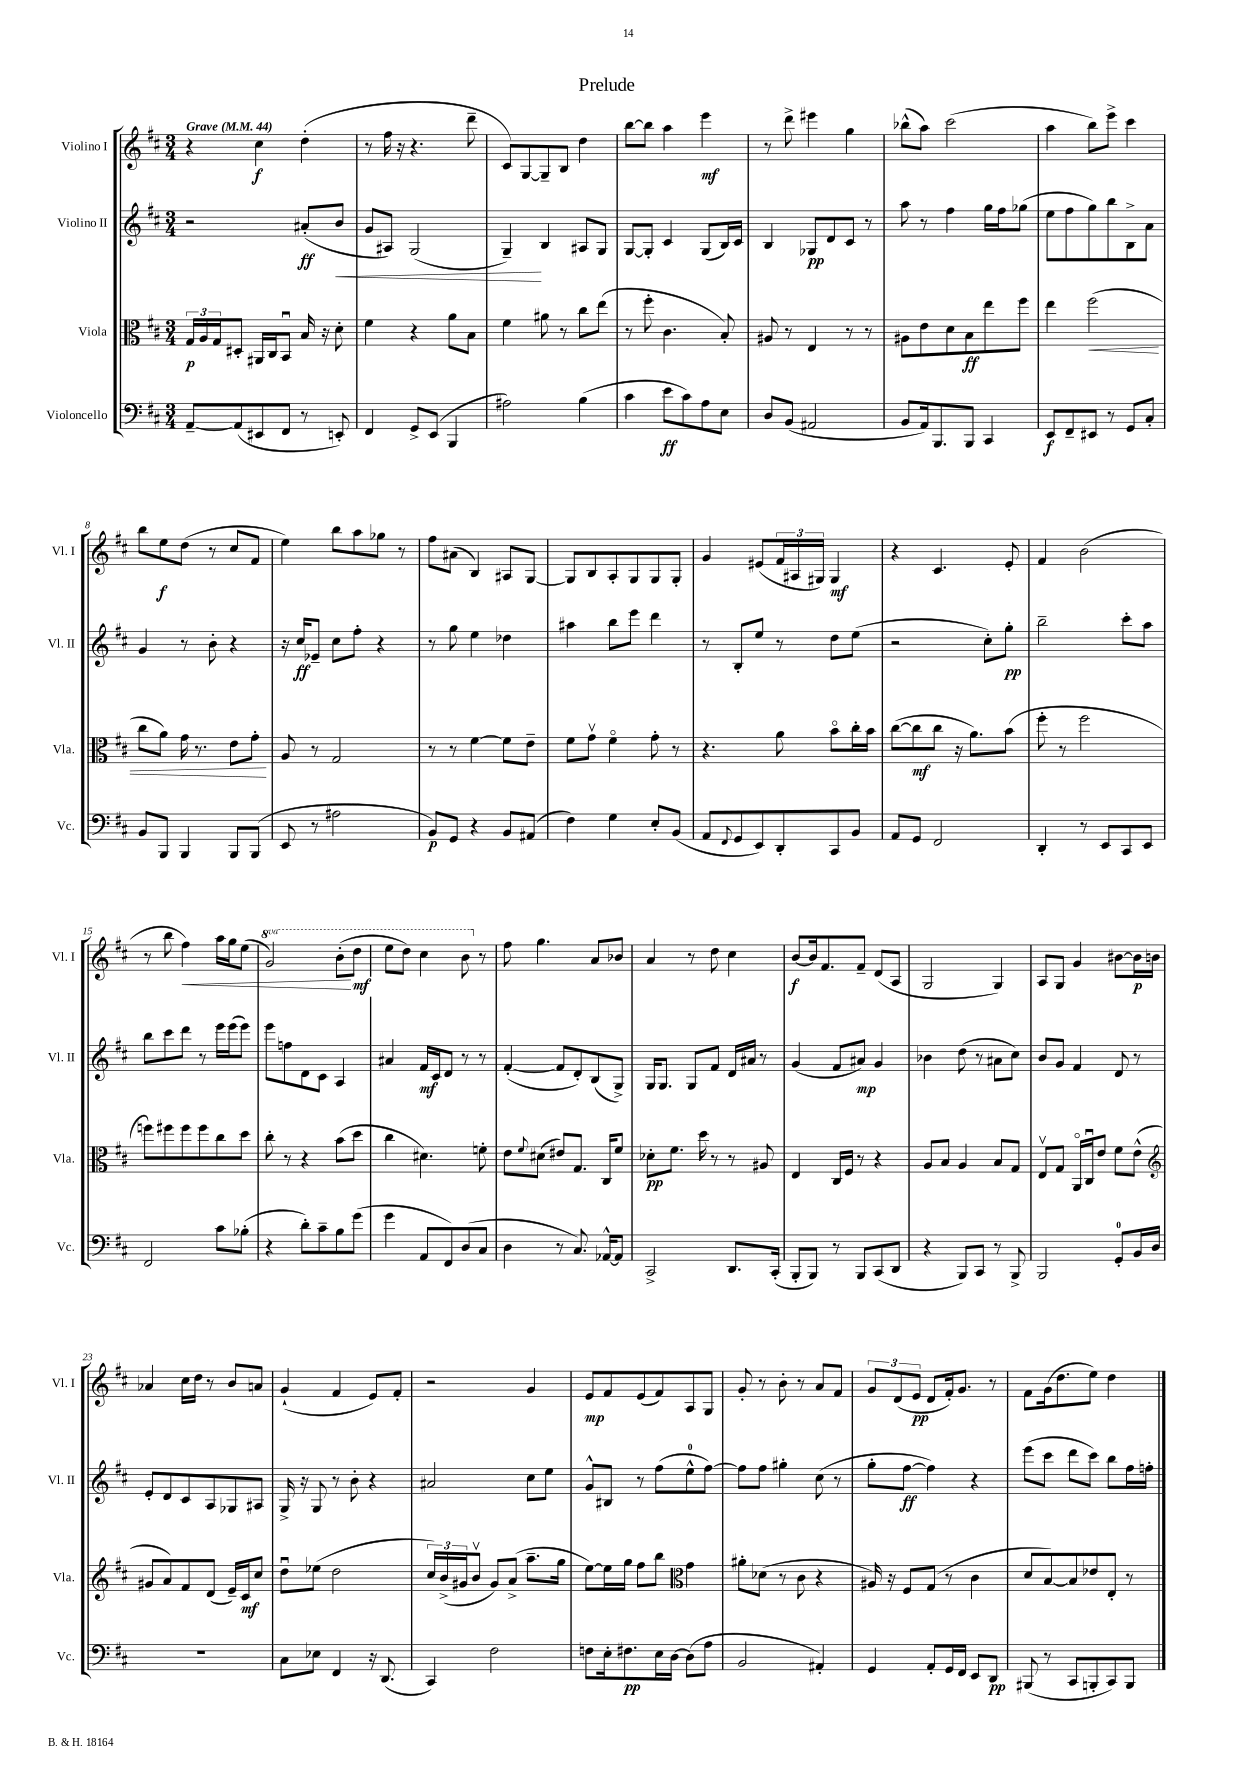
\header { title = "Prelude" }
<<
\new StaffGroup <<
\new Staff = "s0" \with { instrumentName = "Violino I" shortInstrumentName = "Vl. I" } {
    \clef treble \key d \major \numericTimeSignature \time 3/4 \set Staff.ottavationMarkups = #ottavation-simple-ordinals \tempo "Grave" 4 = 44
    r4 cis''4\f d''4-.( |
    r8 fis''16 r16 r4. d'''8-- |
    cis'8) g8~ g8-- b8 d''4 |
    b''8~ b''8 a''4 e'''4\mf |
    r8 d'''8-> eis'''4 g''4 |
    bes''8-^( a''8) cis'''2( |
    a''4 b''8) e'''8-> cis'''4 |
    b''8 e''8\f d''8( r8 cis''8 fis'8 |
    e''4) b''8 a''8 ges''8 r8 |
    fis''8 ais'8( b4) ais8 g8~ |
    g8 b8 a8-. g8 g8 g8-. |
    g'4 eis'8( \tuplet 3/2 { fis'16 ais16 gis16) } gis4\mf |
    r4 cis'4. e'8-. |
    fis'4 b'2( |
    r8 b''8 fis''4\<) a''16 g''16 e''8( |
    \ottava #1 g''2) b''8-.\!( d'''8\mf |
    e'''8 d'''8) cis'''4 b''8 \ottava #0 r8 |
    fis''8 g''4. a'8 bes'8 |
    a'4 r8 d''8 cis''4 |
    b'8~\f b'16 fis'8. fis'8-- d'8( a8 |
    g2 g4) |
    a8 g8 g'4 bis'8~ bis'16\p b'16 |
    aes'4 cis''16 d''16 r8 b'8 a'8 |
    g'4-!( fis'4 e'8) fis'8-. |
    r2 g'4 |
    e'8\mp fis'8 e'8( fis'8) a8 g8 |
    g'8-. r8 b'8-. r8 a'8 fis'8 |
    \tuplet 3/2 { g'8 d'8( e'8\pp } d'8 fis'16-.) g'8. r8 |
    fis'8 g'16( d''8. e''8) d''4 \bar "|." |
}
\new Staff = "s1" \with { instrumentName = "Violino II" shortInstrumentName = "Vl. II" } {
    \clef treble \key d \major \numericTimeSignature \time 3/4
    r2 ais'8-.\ff( b'8\< |
    g'8 ais8) g2( |
    g4--\!) b4 ais8 g8 |
    g8~ g8-. cis'4 g8( b16) cis'16 |
    b4 ges8\pp d'8 cis'8 r8 |
    a''8 r8 fis''4 g''16 fis''16 ges''8( |
    e''8 fis''8 g''8) b''8 b8-> a'8 |
    g'4 r8 b'8-. r4 |
    r16 cis''16\ff ees'8-- cis''8 fis''8-. r4 |
    r8 g''8 e''4 des''4 |
    ais''4 b''8 e'''8 d'''4 |
    r8 b8-. e''8 r8 d''8 e''8( |
    r2 cis''8-.) g''8-.\pp |
    b''2-- cis'''8-. a''8 |
    b''8 cis'''8 d'''8 r8 e'''16 e'''16( e'''8) |
    e'''8 f''8 d'8 cis'8 a4 |
    ais'4 fis'16\mf cis'16 d'8 r8 r8 |
    fis'4~-.( fis'8 d'8-.) b8( g8->) |
    g16 g8. g8 fis'8 d'16 ais'16 r8 |
    g'4( fis'8 ais'8\mp) g'4 |
    bes'4 d''8( r8 ais'8 cis''8) |
    b'8 g'8 fis'4 d'8 r8 |
    e'8-. d'8 cis'8 a8 ges8 ais8 |
    g16-> r16 g8 r8 b'8-. r4 |
    ais'2 cis''8 e''8 |
    g'8-^ bis8 r8 fis''8( e''8-0-^ fis''8~) |
    fis''8 fis''8 gis''4-. cis''8( r8 |
    g''8-. fis''8~\ff fis''4) r4 |
    e'''8( cis'''8 d'''8 cis'''8) b''8 fis''16 f''16-. \bar "|." |
}
\new Staff = "s2" \with { instrumentName = "Viola" shortInstrumentName = "Vla." } {
    \clef alto \key d \major \numericTimeSignature \time 3/4
    \tuplet 3/2 { g16\p a16 g16 } dis8-. ais,16 cis16 b,8\downbow b16 r16 d'8-. |
    fis'4 r4 a'8 b8 |
    fis'4 ais'8 r8 cis''8 e''8( |
    r8 fis''8-. cis'4. b8-.) |
    ais8 r8 e4 r8 r8 |
    ais8 e'8 d'8 b8\ff e''8 fis''8 |
    e''4 fis''2\<( |
    cis''8 a'8) g'16 r8. e'8 g'8-.\! |
    a8 r8 g2 |
    r8 r8 fis'4~ fis'8 e'8-- |
    fis'8 g'8\upbow fis'4\flageolet g'8-. r8 |
    r4. a'8 b'8\flageolet cis''16-. b'16 |
    cis''8~( cis''8\mf cis''8 r16 a'8.) b'8( |
    fis''8-. r8 fis''2 |
    f''8) fis''8 fis''8 fis''8 cis''8 d''8 |
    cis''8-. r8 r4 b'8( d''8 |
    cis''4 dis'4.) f'8-. |
    e'8 \appoggiatura { fis'8 } dis'8( eis'8) g8. cis16 fis'8 |
    des'8-.\pp fis'8. d''16 r8 r8 ais8 |
    e4 cis16 fis16 r8 r4 |
    a8 b8 a4 b8 g8 |
    e8\upbow g8 a,16\flageolet cis16\downbow e'8 fis'8 e'8-^( |
    \clef treble gis'8 a'8) fis'8 d'8( e'16--) cis'16\mf cis''8 |
    d''8\downbow ees''8( d''2 |
    \tuplet 3/2 { cis''16) b'16->( gis'16 } b'8\upbow gis'8) a'8->( a''8.-- g''16 |
    e''8~) e''16 g''16 fis''8 b''8 \clef alto g'4 |
    ais'8-. des'8( r8 cis'8 r4 |
    ais16) r16 fis8 g8( r8 cis'4 |
    d'8 b8~) b8 ees'8 e8-. r8 \bar "|." |
}
\new Staff = "s3" \with { instrumentName = "Violoncello" shortInstrumentName = "Vc." } {
    \clef bass \key d \major \numericTimeSignature \time 3/4
    a,8~-- a,8( eis,8 fis,8 r8 e,8-.) |
    fis,4 g,8-> e,8( b,,4 |
    ais2) b4( |
    cis'4 e'8\ff cis'8) a8 e8 |
    d8 b,8( ais,2 |
    b,8 a,16) b,,8. b,,8 cis,4 |
    e,8\f fis,8-- eis,8 r8 g,8 cis8-. |
    b,8 b,,8 b,,4 b,,8 b,,8( |
    e,8 r8 ais2 |
    b,8\p) g,8 r4 b,8 ais,8( |
    fis4) g4 e8-. b,8( |
    a,8 \appoggiatura { fis,8 } g,8 e,8) d,8-. cis,8 b,8 |
    a,8 g,8 fis,2 |
    d,4-. r8 e,8 cis,8 e,8 |
    fis,2 cis'8 bes8-.( |
    r4 d'8-.) cis'8-- b8 g'8( |
    g'4 a,8 fis,8) d8( cis8 |
    d4 r8 cis8.) aes,16~-^ aes,8 |
    cis,2-> d,8. cis,16-.( |
    b,,8-. b,,8) r8 b,,8 cis,8( d,8 |
    r4 b,,8) cis,8 r8 b,,8-> |
    b,,2 g,8-0-. b,16 d16 |
    R2. |
    cis8 ees8 fis,4 r16 d,8.( |
    cis,4) fis2 |
    f8 e16-. fis8.\pp e16 d16~ d8( a8 |
    b,2 ais,4-.) |
    g,4 a,8-. g,16 fis,16 e,8 d,8\pp |
    bis,,8( r8 cis,8 b,,8-. cis,8) b,,8 \bar "|." |
}
>>
>>
